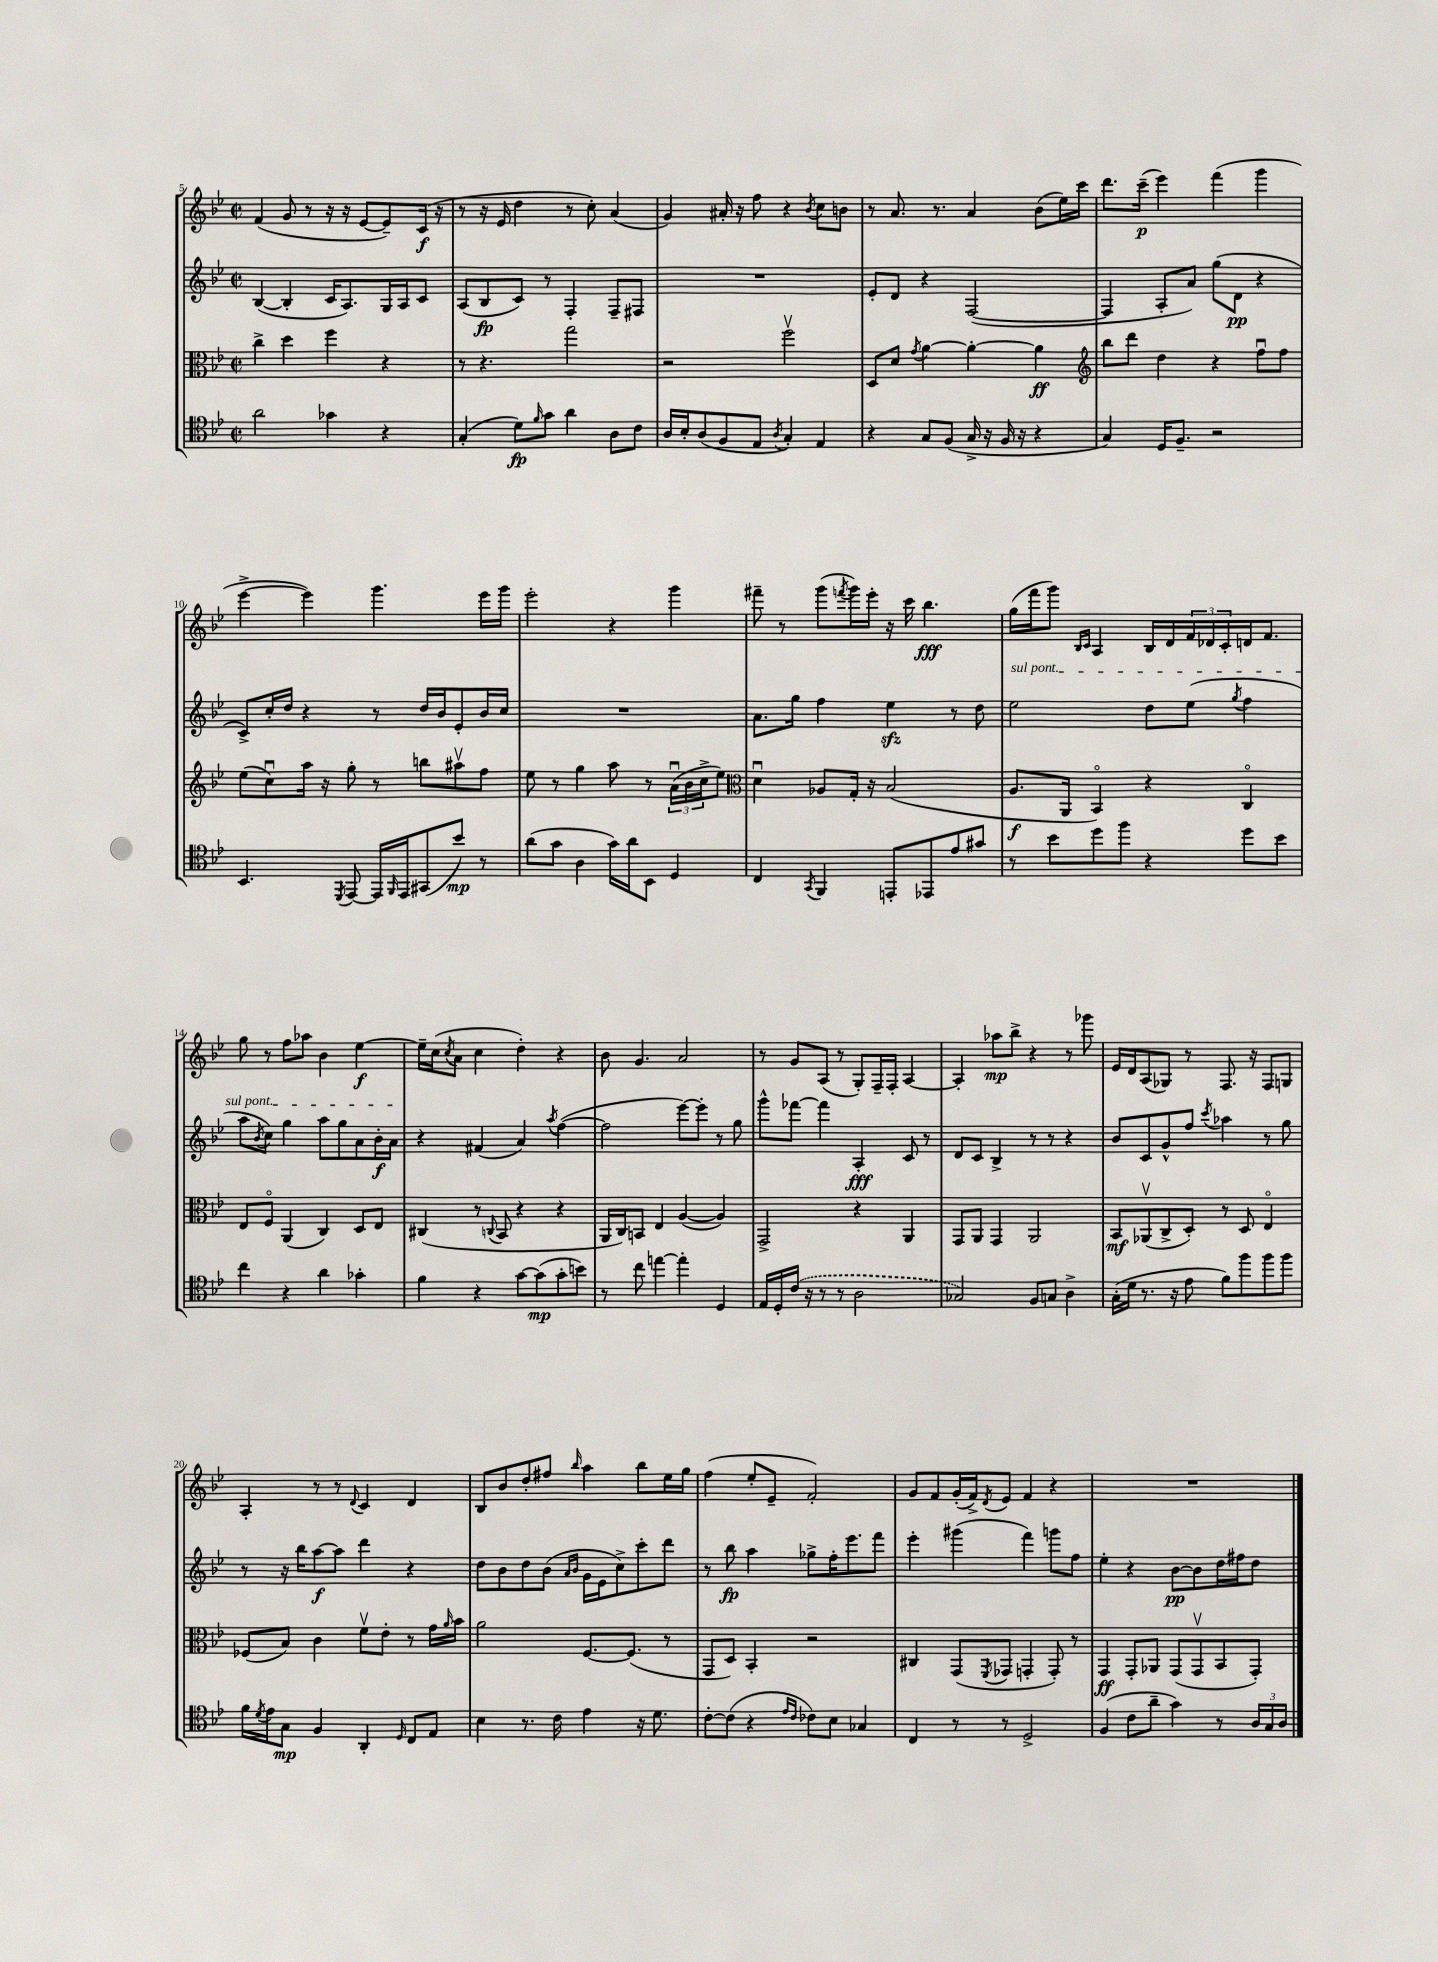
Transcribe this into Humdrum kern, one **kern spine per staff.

**kern	**kern	**kern	**kern
*staff4	*staff3	*staff2	*staff1
*clefC4	*clefC3	*clefG2	*clefG2
*k[b-e-]	*k[b-e-]	*k[b-e-]	*k[b-e-]
*M2/2	*M2/2	*M2/2	*M2/2
*met(c|)	*met(c|)	*met(c|)	*met(c|)
2a	4cc^	([4B-	(4f
.	4dd	4B-']	8g
.	.	.	8r
4g-	4ff	16c	16r
.	.	8.A)	16r
.	.	.	[8e-
4r	4r	16G	8e-~])
.	.	16A	.
.	.	8c	(16c
.	.	.	16r
=	=	=	=
(4G'	8r	(8A	8r
.	4.r	8B-	16r
.	.	.	16e-
8d)	.	8c)	4dd
16qqf	.	.	.
8g	.	8r	.
4a	2gg	4F'	8r
.	.	.	8cc')
8A	.	8F~	(4a
8c	.	8F#	.
=	=	=	=
16A	2r	1r	4g)
16B-'	.	.	.
(8A	.	.	.
8F	.	.	16a#'
.	.	.	16r
8E-	.	.	8ff
8qA	.	.	.
4G')	2ffv	.	4r
.	.	.	8qb-
4E-	.	.	8cc
.	.	.	8b
=	=	=	=
4r	8D	8e-'	8r
.	8d	8d	8.a
.	8qg	.	.
8G	[4a	4r	.
.	.	.	8.r
(8F	.	.	.
16G^	4a'_	([2F	4a
16r	.	.	.
16F	.	.	.
16r	.	.	.
4r	4a]	.	(8b-
.	.	.	16ee-)
.	.	.	16ccc
=	=	=	=
*	*clefG2	*	*
4G)	8bb-	4F]	8.ddd
.	8ddd	.	.
.	.	.	(16ccc~
16D	4dd	8A'	4eee-)
8.F~	.	.	.
.	.	8a)	.
2r	4r	(8gg	(4fff
.	.	8d	.
.	8ffu	4r	4ggg
.	8ff	.	.
=	=	=	=
4.BB-	(8ee-	8c^)	[4eee-^
.	8ccu)	16cc'	.
.	.	16dd	.
.	16aa	4r	4eee-])
.	16r	.	.
8qDD	.	.	.
[8EE-	8gg'	.	.
16EE-]	8r	8r	4.ggg
16qqFF	.	.	.
16EE-	.	.	.
(8GG#	8bb	16dd	.
.	.	16b-	.
8b-)	8aa#v	8e-'	.
8r	8ff	16b-	16eee-
.	.	16cc	16ggg
=	=	=	=
(8a	8ee-	1r	2eee-'
8g	8r	.	.
4A	4gg	.	.
16g)	8aa	.	4r
16a	.	.	.
8BB-	8r	.	.
4D	(24au	.	4ggg
.	24b-	.	.
.	24cc^	.	.
.	8ee-)	.	.
=	=	=	=
*	*clefC3	*	*
4C	4du	8.a	8fff#~
.	.	.	8r
.	.	16gg	.
8qGG	.	.	.
4FF	8A-	4ff	(8ggg
.	.	.	8qfff
.	16G'	.	16ggg)
.	16r	.	16eee-'
8EE'	(2B-	4ee-	16r
.	.	.	16ccc
8EE-	.	.	4.bb-
8e-	.	8r	.
8g#	.	8dd	.
=	=	=	=
8r	8.A	2ee-	(16gg
.	.	.	16fff
8b-	.	.	8ggg)
.	16AA	.	.
.	.	.	16qqB-
.	.	.	16qqc
8dd	4BB-o)	.	4A
8ff	.	.	.
4r	4r	8dd	16B-
.	.	.	16d
.	.	(8ee-	24f
.	.	.	24d-
.	.	.	24c'
.	.	8qgg	.
8dd	4Co	4ff	16d
.	.	.	8.f
8b-	.	.	.
=	=	=	=
4cc	8E-	8aa	8gg
.	.	8qb-	.
.	8Fo	8cc)	8r
4r	(4AA	4gg	8ff
.	.	.	8aa-
4a	4C)	8aa	4b-
.	.	8gg	.
4g-'	8D	8a	[4ee-
.	8E-	16b-'	.
.	.	16a	.
=	=	=	=
4f	(4C#	4r	16ee-~]
.	.	.	(16cc
.	.	.	8qcc
.	.	.	8a
4r	8r	(4f#	4cc
.	8qqC	.	.
.	8BB-	.	.
[8g	4r	4a)	4dd')
(8g]	.	.	.
.	.	8qaa	.
8g'	4r	([4ff	4r
8b)	.	.	.
=	=	=	=
8r	16AA	2ff]	8b-
.	16C)	.	.
8cc	8BB	.	4.g
[4ee	4E-	.	.
4ee']	([4A	[8eee-)	2a
.	.	8eee-']	.
4D	4A])	8r	.
.	.	8gg	.
=	=	=	=
16E-	2GG^	8ggg^^	8r
16D'	.	.	.
(16c	.	[8fff-	8g
16r	.	.	.
8r	.	4fff-]	(8A
8r	.	.	8r
2A	4r	4A'	8G')
.	.	.	16F~
.	.	.	16F'
.	4AA	8c	[4A
.	.	8r	.
=	=	=	=
2G-)	8GG	8d	4A']
.	8AA	8c	.
.	4GG	4B-^	8aa-
.	.	.	8bb-^
8F	2AA	8r	4r
8G	.	8r	.
4A^	.	4r	8r
.	.	.	8ggg-
=	=	=	=
(16G'	8BB-	8b-	16e-
16d	.	.	16d
8.r	(8AA-v	8c	(8A
.	8C^	8g^^	8G-)
16r	.	.	.
8e-	8D')	8ff	8r
.	.	8qccc	.
8f)	8r	4aa-	8.F
8ff	8D	.	.
.	.	.	16r
8ff	4E-o	8r	8F
8ff	.	8gg	8G
=	=	=	=
16f	(8F-	8r	4A'
8qd	.	.	.
16e-	.	.	.
8G	8B-)	16r	.
.	.	16bb-	.
4F	4c	[8aa	8r
.	.	8aa]	8r
.	.	.	8qqd
4AA'	8fv	4ddd	4c
.	8e-'	.	.
16qqD	.	.	.
8C	8r	4r	4d
8E-	16g	.	.
.	16qqa	.	.
.	16b-	.	.
=	=	=	=
4B-	2a	8dd	8B-
.	.	8b-	8b-
8.r	.	8dd	8dd'
.	.	(8b-	8ff#
16c	.	.	.
.	.	16qqa	.
.	.	16qqb-	16qqbb-
4e-	[8.F	16g	4aa
.	.	16e-	.
.	.	8cc^)	.
.	(8.F]	.	.
16r	.	8ccc'	8bb-
8.d	.	.	.
.	8r	8ddd	16ee-
.	.	.	16gg
=	=	=	=
[8c'	8GG	8r	(4ff
(8c]	8D)	8bb-	.
4r	4BB-'	4aa	8ee-'
.	.	.	8e-~
16qqe-	.	.	.
16qqc	.	.	.
8c-)	2r	8gg-^	2f')
8B-	.	16ff'	.
.	.	8.eee-	.
4G-	.	.	.
.	.	8fff	.
=	=	=	=
4C	4C#	4eee-'	8g
.	.	.	8f
8r	(8GG	(4ggg#	(16g'
.	.	.	16f^)
.	8qFF	.	8qd
8r	8GG-	.	8e-
2D^	4GG'	4fff)	4f
.	8GG')	8ggg	4r
.	8r	8ff	.
=	=	=	=
(4F	4GG	4ee-'	1r
8c	8GG'	4r	.
8a~	8AA-	.	.
4g)	(8GG	[8b-	.
.	8GGv	8b-]	.
8r	8BB-	16dd	.
.	.	16ff#	.
24A	8GG')	8dd	.
24G	.	.	.
24A	.	.	.
==	==	==	==
*-	*-	*-	*-
